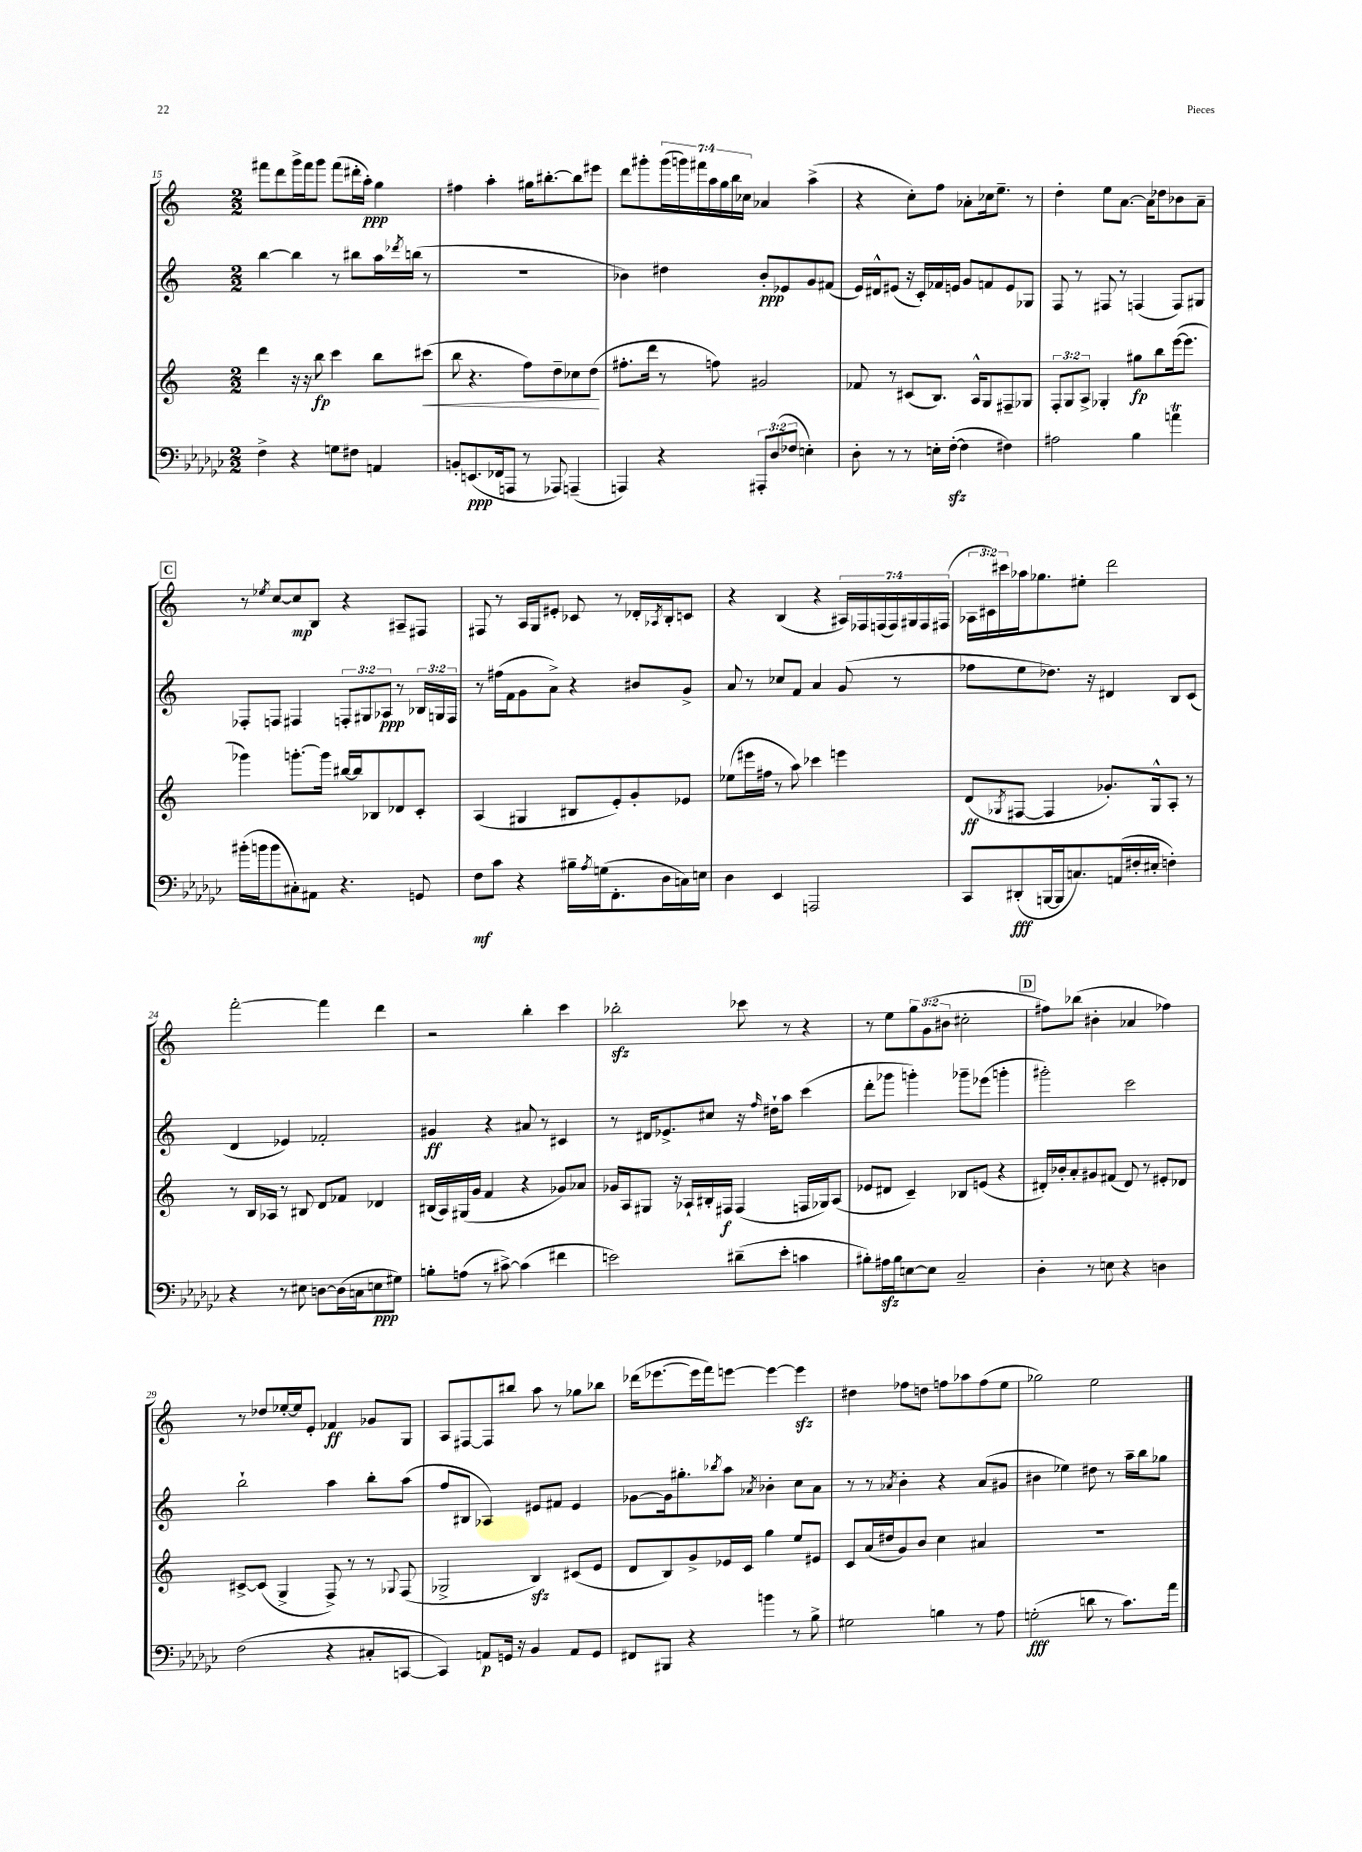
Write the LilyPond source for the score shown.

<<
\new StaffGroup <<
\new Staff = "s0" {
    \clef treble \key c \major \numericTimeSignature \time 2/2 \override Staff.TupletNumber.text = #tuplet-number::calc-fraction-text
    fis'''8 d'''8 g'''16-> fis'''16 g'''8 fis'''8( dis'''16-. a''16-.\ppp) g''4 |
    fis''4 a''4-. gis''16 bis''8.~-. bis''8 eis'''8 |
    d'''8 gis'''8-. \tuplet 7/4 { gis'''16( g'''16) fis'''16 a''16 g''16 b''16 ces''16 } aes'4 a''4->( |
    r4 c''8-.) f''8 aes'8-. ces''16 e''8.-- r8 |
    d''4-. e''8 a'8.~ a'16 des''8 bes'8 a'8-- |
    \mark \markup { \box "C" } r8 \acciaccatura { ees''8 } c''8~ c''8\mp b8 r4 ais8-- fis8 |
    fis8 r8 a16 g16 eis'8-. ces'8 r8 des'16-. \acciaccatura { aes8 } b16-. c'8 |
    r4 b4( r4 \tuplet 7/4 { ais16) fes16 f16( f16) gis16 f16 fis16( } |
    \tuplet 3/2 { aes16 cis'16) cis'''16 } aes''16 ges''8. eis''8-. d'''2 |
    f'''2~-. f'''4 d'''4 |
    r2 b''4-. c'''4 |
    bes''2-.\sfz ces'''8 r8 r4 |
    r8 e''8 \tuplet 3/2 { g''8 g'8( bis'8 } cis''2-. |
    \mark \markup { \box "D" } fis''8) bes''8( bis'4-. aes'4 fes''4) |
    r8 des''8 ees''16~-. ees''16 e'8-. fes'4\ff ges'8 g8 |
    a8 fis8~ fis8 bis''8 a''8 r8 ges''8 bes''8 |
    des'''16( ees'''8.~ ees'''16 f'''16) e'''8~ e'''4~ e'''4\sfz |
    dis''4 fes''8 d''8 f''8 aes''8 f''8( e''8 |
    ges''2) e''2 \bar "|." |
}
\new Staff = "s1" {
    \clef treble \key c \major \numericTimeSignature \time 2/2 \override Staff.TupletNumber.text = #tuplet-number::calc-fraction-text
    b''4~ b''4 r8 bis''8 a''16 \acciaccatura { des'''8 } b''16( r8 |
    R1 |
    bes'4) dis''4 bes'8-.\ppp ees'8 g'8 fis'8( |
    e'16) dis'16-^ eis'8( r16 c'16-.) fes'16 e'16 g'8 f'8 e'8 ges8 |
    f8 r8 fis8 r8 f4( f8) gis8 |
    \mark \markup { \box "C" } fes8-. f8 fis4 \tuplet 3/2 { f8-. gis8 aes8\ppp } r8 \tuplet 3/2 { bes16 g16 f16 } |
    r8 fis''16( f'16 g'8 a'8->) r4 bis'8 g'8-> |
    a'8 r8 ces''8 f'8 a'4 g'8( r8 |
    fes''8 e''8 des''8.) r16 dis'4 b8 c'8( |
    d'4 ees'4) fes'2-. |
    gis'4\ff r4 ais'8 r8 cis'4 |
    r8 dis'16 ees'8.-> cis''8 r16 \grace { f''16 } dis''16-! a''8 c'''4( |
    d'''8-. ges'''8 g'''4-.) ges'''8-- ees'''8( g'''4-. |
    \mark \markup { \box "D" } gis'''2-.) c'''2 |
    b''2-! a''4 b''8-. a''8( |
    f''8 bis8 aes4) eis'8 fis'8 eis'4 |
    ges'8~ ges'16 gis''8.-. \acciaccatura { bes''8 } a''8 \acciaccatura { aes'8 } bes'4-. c''8 aes'8 |
    r8 r8 \acciaccatura { aes'8 } b'4-. r4 aes'8( gis'8 |
    bis'4 ees''4) dis''8 r8 a''16-- b''16 ges''8 \bar "|." |
}
\new Staff = "s2" {
    \clef treble \key c \major \numericTimeSignature \time 2/2 \override Staff.TupletNumber.text = #tuplet-number::calc-fraction-text
    d'''4 r16 r16 b''8\fp c'''4 b''8 cis'''8\<( |
    b''8 r4. f''8) d''8-- ces''8 d''8\!( |
    fis''8.-. d'''16 r8 f''8) gis'2 |
    fes'8 r8 cis'8( b8.) a16-^ g8 fis8-- ges8 |
    \tuplet 3/2 { f8-. g8 a8-> } ges4-. gis''8\fp b''8 e'''16~( e'''8. |
    \mark \markup { \box "C" } ges'''4) g'''8.~-. g'''16 bis''16~ bis''16 bes8 des'8 c'8-. |
    a4( gis4 bis8 e'8-.) g'8-. ees'8 |
    ees''8( eis'''16 fis''16 r8 a''8) ces'''4 e'''4 |
    d'8\ff( \acciaccatura { ges8 } fis8~ fis4 ges'8.-.) ges16-^ a8-. r8 |
    r8 b16 aes16 r8 bis8 d'8 fes'8 des'4 |
    bis16( a16) gis16( g'16 f'4 r4 ges'8) aes'8 |
    ges'16 a16 gis8 r16 aes16-! bis16-. fis16\f fis4( f16 ges16) aes8( |
    ees'8 dis'8 c'4--) bes8 e'8( r4 |
    \mark \markup { \box "D" } dis'16-.) bes'16-. a'8-. gis'8 fis'8( dis'8) r8 eis'8-. des'8 |
    cis'8~-> cis'8( g4-> f8->) r8 r8 \appoggiatura { ges8 } f8( |
    ges2-> b4\sfz) cis'8( e'8 |
    d'8 b8) g'8-> ees'16 c'16 g''4 e''8 eis'8 |
    c'8 a'16( dis''16 g'8) b'8 c''4 ais'4 |
    R1 \bar "|." |
}
\new Staff = "s3" {
    \clef bass \key ges \major \numericTimeSignature \time 2/2 \override Staff.TupletNumber.text = #tuplet-number::calc-fraction-text
    f4-> r4 g8 fis8 a,4 |
    b,8-. e,8.\ppp( fes,16 a,,8 r8 aes,,8) a,,4--( |
    a,,4) r4 \tuplet 3/2 { ais,,8-. des8( fes8 } e4-.) |
    des8-. r8 r8 e16-. f16~-.\sfz( f4 fis4) |
    ais2 bes4 a'4\trill |
    \mark \markup { \box "C" } bis'16-.( b'16 b'8 cis8-.) ais,8 r4. g,8 |
    f8\mf ces'8 r4 bis16-- \acciaccatura { aes8 } g16( f,8.-. des16 c16) e16 |
    des4 ees,4 a,,2 |
    ces,8 dis,8-.\fff( b,,16~ b,,16 c8.) a,16( fis16-. eis16-. f4-.) |
    r4 r8 eis8 d8~ d16( c16 e8\ppp gis8) |
    b8-. a8( r8 cis'8~->) cis'4( fis'4 |
    e'2) dis'8--( e'8-. c'4 |
    bis8-.) ais16\sfz bis16 e8~ e8 ces2-- |
    \mark \markup { \box "D" } des4-. r8 e8 r4 d4 |
    f2( r4 cis8-. c,8~ |
    c,4) a,8\p g,16 r16 bes,4 a,8 g,8 |
    fis,8 bis,,8 r4 b'4 r8 bes8-> |
    gis2 b4 r8 aes8 |
    g2-.\fff( d'8 r8 ces'8.) aes'16 \bar "|." |
}
>>
>>
\layout { \context { \Score currentBarNumber = #15 } }
